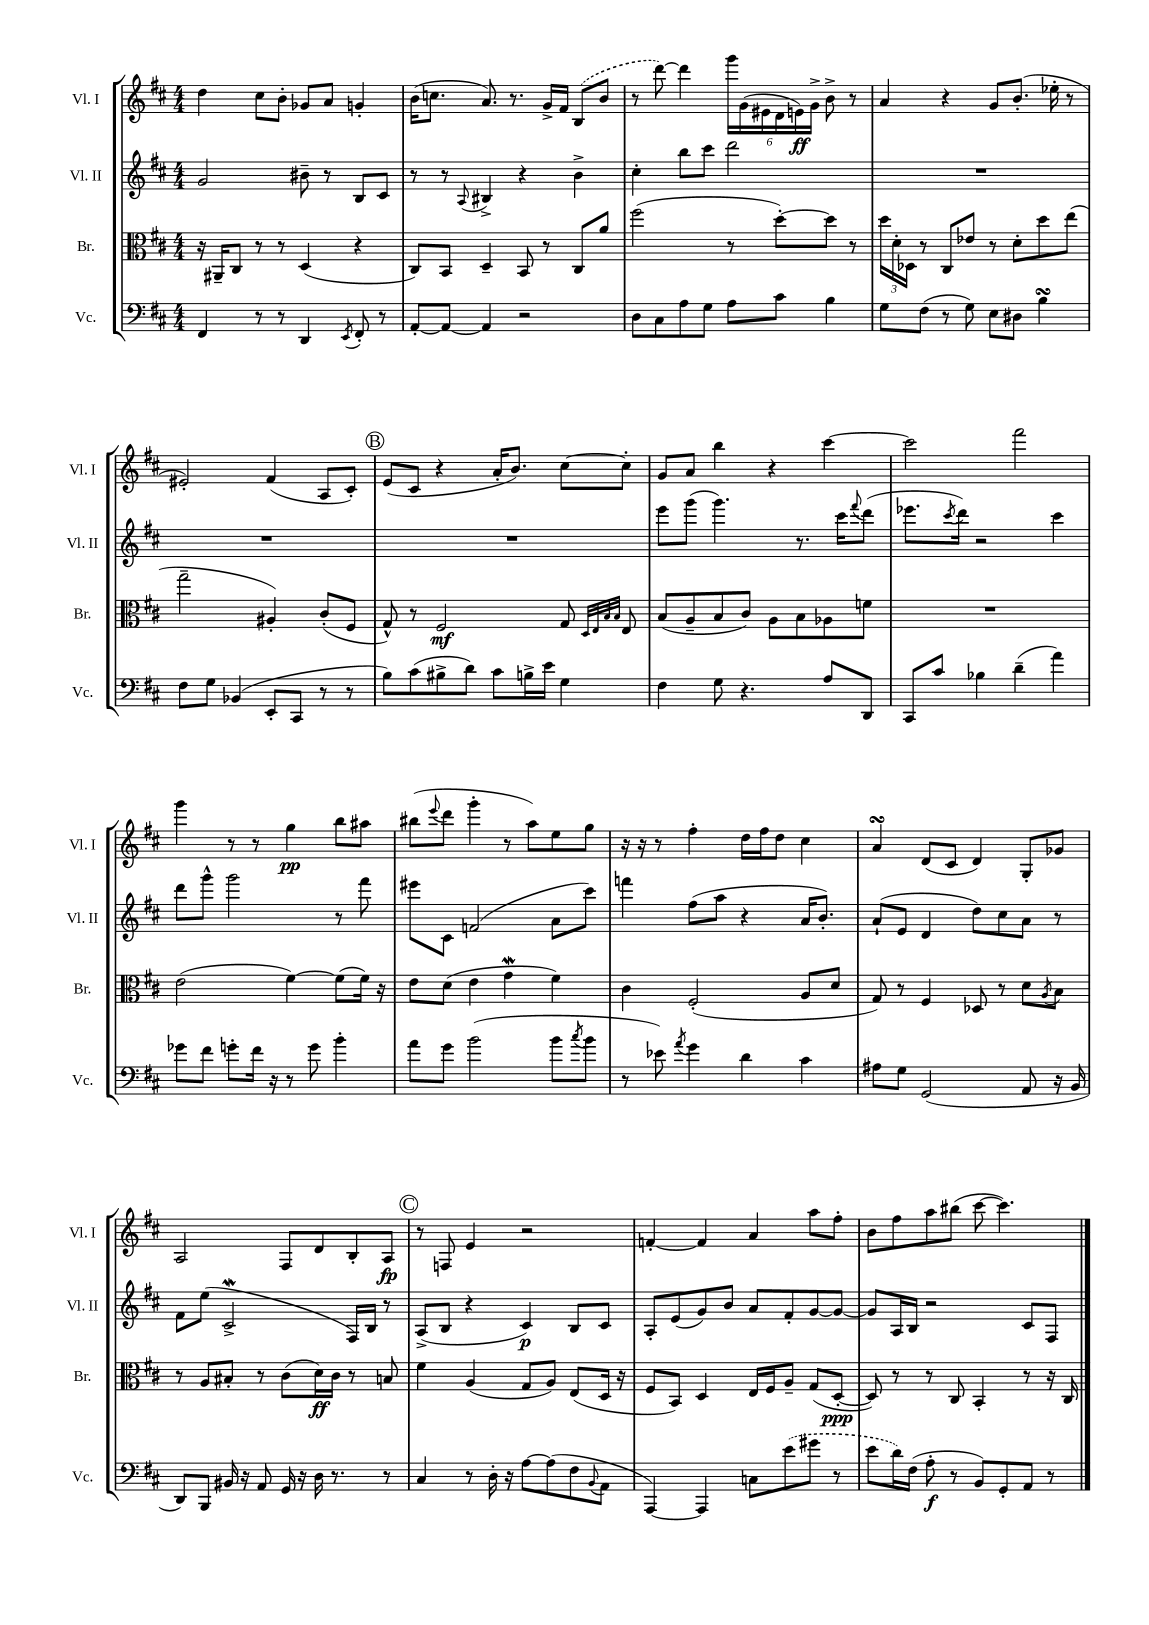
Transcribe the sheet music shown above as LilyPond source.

<<
\new StaffGroup <<
\new Staff = "s0" \with { instrumentName = "Vl. I" shortInstrumentName = "Vl. I" } {
    \clef treble \key d \major \numericTimeSignature \time 4/4
    d''4 cis''8 b'8-. ges'8 a'8 g'4-. |
    b'16( c''8. a'8.) r8. g'16-> fis'16 \once \slurDashed b8( b'8 |
    r8 d'''8~) d'''4 \tuplet 6/4 { g'''16 g'16( eis'16 d'16 e'16\ff) g'16-> } b'8-> r8 |
    a'4 r4 g'8 b'8.-.( ees''16-. r8 |
    eis'2-.) fis'4( a8 cis'8-.) |
    \mark \markup { \circle "B" } e'8( cis'8 r4 a'16-. b'8.) cis''8~ cis''8-. |
    g'8 a'8 b''4 r4 cis'''4~ |
    cis'''2 fis'''2 |
    g'''4 r8 r8 g''4\pp b''8 ais''8 |
    bis''8( \appoggiatura { e'''8 } d'''8 g'''4-. r8 a''8) e''8 g''8 |
    r16 r16 r8 fis''4-. d''16 fis''16 d''8 cis''4 |
    a'4\turn d'8( cis'8 d'4) g8-. ges'8 |
    a2 fis8 d'8 b8-. a8\fp |
    \mark \markup { \circle "C" } r8 f8 e'4 r2 |
    f'4~-. f'4 a'4 a''8 fis''8-. |
    b'8 fis''8 a''8 bis''8( cis'''8~ cis'''4.) \bar "|." |
}
\new Staff = "s1" \with { instrumentName = "Vl. II" shortInstrumentName = "Vl. II" } {
    \clef treble \key d \major \numericTimeSignature \time 4/4
    g'2 bis'8-- r8 b8 cis'8 |
    r8 r8 \appoggiatura { a8 } bis4-> r4 b'4-> |
    cis''4-. b''8 cis'''8 d'''2 |
    R1 |
    R1 |
    \mark \markup { \circle "B" } R1 |
    e'''8 g'''8( g'''4.) r8. cis'''16 \appoggiatura { fis'''8 } d'''8( |
    ees'''8. \acciaccatura { cis'''8 } d'''16) r2 cis'''4 |
    d'''8 g'''8-^ g'''2 r8 fis'''8 |
    eis'''8 cis'8 f'2( a'8 cis'''8) |
    f'''4 fis''8( a''8 r4 a'16 b'8.-.) |
    a'8-!( e'8 d'4 d''8) cis''8 a'8 r8 |
    fis'8 e''8( cis'2->\mordent fis16) b16 r8 |
    \mark \markup { \circle "C" } a8->( b8 r4 cis'4\p) b8 cis'8 |
    a8-. e'8( g'8) b'8 a'8 fis'8-. g'8~ g'8~ |
    g'8 a16 b16 r2 cis'8 fis8 \bar "|." |
}
\new Staff = "s2" \with { instrumentName = "Br." shortInstrumentName = "Br." } {
    \clef alto \key d \major \numericTimeSignature \time 4/4
    r16 ais,16-- cis8 r8 r8 d4( r4 |
    cis8) b,8 d4-- b,8 r8 cis8 a'8 |
    fis''2( r8 d''8~-.) d''8 r8 |
    \tuplet 3/2 { d''16 d'16-. des16 } r8 cis8 ees'8 r8 d'8-. d''8 e''8( |
    g''2-- ais4-.) cis'8-.( fis8 |
    \mark \markup { \circle "B" } g8-^) r8 fis2\mf g8 \grace { d32 e32 b32 b32 } e8 |
    b8( a8-- b8 cis'8) a8 b8 aes8 f'8 |
    R1 |
    e'2( fis'4~) fis'8( fis'16) r16 |
    e'8 d'8( e'4 g'4\mordent fis'4) |
    cis'4 fis2-.( a8 d'8 |
    g8) r8 fis4 des8 r8 d'8 \acciaccatura { a8 } b8 |
    r8 a8 bis8-. r8 cis'8( d'16\ff) cis'16 r8 b8 |
    \mark \markup { \circle "C" } fis'4 a4( g8 a8) e8( d16 r16 |
    fis8 b,8) d4 e16 fis16 a8-- g8( d8~-.\ppp |
    d8) r8 r8 cis8 b,4-. r8 r16 cis16 \bar "|." |
}
\new Staff = "s3" \with { instrumentName = "Vc." shortInstrumentName = "Vc." } {
    \clef bass \key d \major \numericTimeSignature \time 4/4
    fis,4 r8 r8 d,4 \acciaccatura { e,8 } fis,8-. r8 |
    a,8~-. a,8~ a,4 r2 |
    d8 cis8 a8 g8 a8 cis'8 b4 |
    g8 fis8( r8 g8) e8 dis8 b4\turn |
    fis8 g8 bes,4( e,8-. cis,8 r8 r8 |
    \mark \markup { \circle "B" } b8) cis'8( bis8-> d'8) cis'8 b16-> e'16 g4 |
    fis4 g8 r4. a8 d,8 |
    cis,8 cis'8 bes4 d'4--( a'4) |
    ges'8 fis'8 g'8-. fis'16 r16 r8 g'8 b'4-. |
    a'8 g'8 b'2( b'8 \acciaccatura { cis''8 } b'8 |
    r8 ees'8) \acciaccatura { a'8 } g'4 d'4 cis'4 |
    ais8 g8 g,2( a,8 r16 b,16 |
    d,8) b,,8 bis,16 r16 a,8 g,16 r16 d16 r8. r8 |
    \mark \markup { \circle "C" } cis4 r8 d16-. r16 a8~ a8( fis8 \appoggiatura { b,8 } a,8 |
    a,,4~) a,,4 c8 \once \slurDashed e'8( gis'8 r8 |
    e'8 d'16) fis16( a8-.\f r8 b,8) g,8-. a,8 r8 \bar "|." |
}
>>
>>
\layout { \context { \Score \remove "Bar_number_engraver" } }
